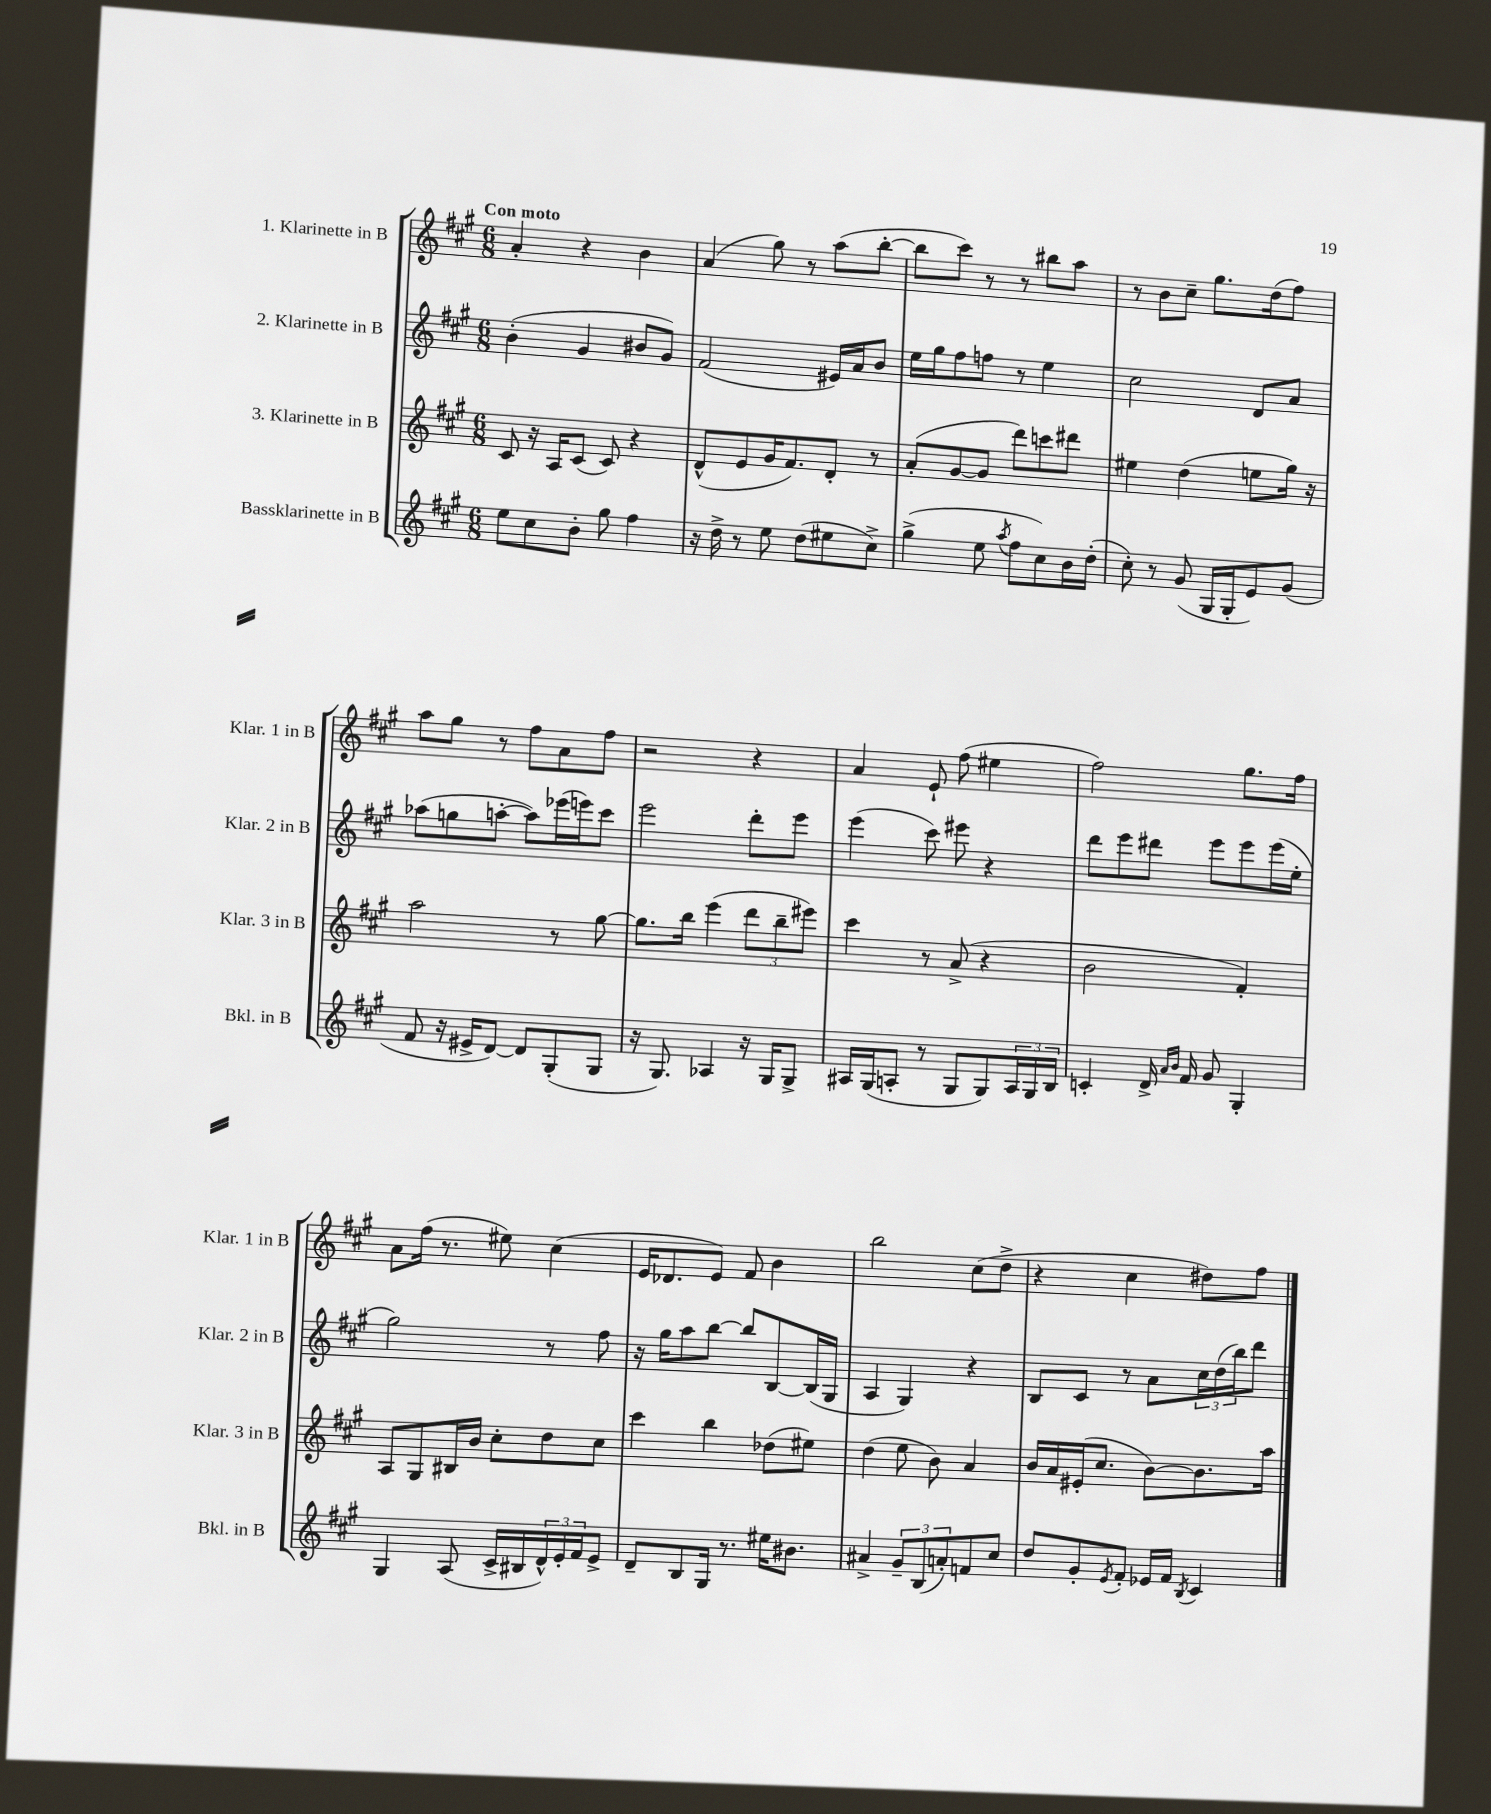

**kern	**kern	**kern	**kern
*part4	*part3	*part2	*part1
*staff4	*staff3	*staff2	*staff1
*I"Bassklarinette in B	*I"3. Klarinette in B	*I"2. Klarinette in B	*I"1. Klarinette in B
*I'Bkl. in B	*I'Klar. 3 in B	*I'Klar. 2 in B	*I'Klar. 1 in B
*clefG2	*clefG2	*clefG2	*clefG2
*k[f#c#g#]	*k[f#c#g#]	*k[f#c#g#]	*k[f#c#g#]
*M6/8	*M6/8	*M6/8	*M6/8
=1	=1	=1	=1
!	!	!	!LO:TX:a:B:t=Con moto
8ee\L	8c#/	(4b'\	4a'/
8cc#\	16r	.	.
.	16A/KL	.	.
8b'\J	(8c#/J	4g#/	4r
8gg#\	8c#/)	.	.
4ff#\	4r	8b#X/L	4b\
.	.	8g#/J)	.
=2	=2	=2	=2
16r	(8d^^/L	(2f#/	(4a/
16dd^\	.	.	.
8r	8e/	.	.
8ee\	16g#/K	.	8gg#\)
.	8.f#/)	.	.
(8dd\L	.	.	8r
8ee#X\	8d'/J	16e#X/LL)	(8aa\L
.	.	16a/J	.
8cc#^\J)	8r	8b/J	[8bb'\J
=3	=3	=3	=3
(4gg#^\	(8a'/L	16ee\LL	8bb\L]
.	.	16gg#\J	.
.	[8g#/	8ff#\	8ccc#\J)
8ee\	8g#/J]	8ffn\J	8r
8qaa/	.	.	.
8ff#\L	8ddd\L)	8r	8r
8cc#\)	8cccn\	4ee\	8bb#X\L
16b\L	8ddd#X\J	.	8aa\J
(16dd'\JJ	.	.	.
=4	=4	=4	=4
8cc#'\)	4ee#X\	2cc#\	8r
8r	.	.	8b\L
(8g#/	(4dd\	.	8cc#~\J
16G#/LL	.	.	8.gg#\L
16G#'/J	.	.	.
8e/)	8een\L	8d/L	.
.	.	.	(16dd\k
(8g#/J	16gg#\Jk)	8a/J	8ff#\J)
.	16r	.	.
!!LO:LB:g=z
=5	=5	=5	=5
8f#/	2aa\	(8aa-X\L	8aa\L
16r	.	8ggn\	8gg#\J
16e#X^/KL	.	.	.
[8d/J)	.	[8aan'\J	8r
8d/L]	.	8aa\L])	8ff#\L
(8G#'/	8r	(16eee-X\L	8a\
.	.	16eeen\J)	.
8G#/J	[8gg#\	8ccc#\J	8ff#\J
=6	=6	=6	=6
16r	8.gg#\L]	2eee\	2r
8.G#/)	.	.	.
.	16bb\Jk	.	.
4A-X/	(4eee\	.	.
16r	12ddd\L	8ddd'\L	4r
16G#/KL	.	.	.
.	12bb~\	.	.
8G#^/J	.	8eee\J	.
.	12eee#X\J)	.	.
=7	=7	=7	=7
16A#X/LL	4ccc#\	(4eee\	4a/
(16G#/J	.	.	.
8An'/J	.	.	.
8r	8r	8ccc#\)	8e`/
8G#/L	(8a^/	8eee#X\	(8ff#\
8G#/)	4r	4r	4ee#X\
24A/L	.	.	.
24G#/	.	.	.
24B/JJ	.	.	.
=8	=8	=8	=8
4cn'/	2b\	8ddd\L	2ff#\)
.	.	8eee\	.
16d^/	.	8ddd#X\J	.
16qqa/LL	.	.	.
16qqb/JJ	.	.	.
16f#/	.	.	.
8g#/	.	8eee\L	.
4G#'/	4f#'/)	8eee\	8.gg#\L
.	.	(16eee\L	.
.	.	16ee'\JJ	16ff#\Jk
!!LO:LB:g=z
=9	=9	=9	=9
4G#/	8A/L	2gg#\)	8a\L
.	8G#/	.	(16ff#\Jk
.	.	.	8.r
(8A/	16B#X/L	.	.
.	16b/JJ	.	.
16c#^/LL	8cc#'\L	.	8ee#X\)
16B#X/	.	.	.
24d^^/)	8dd\	8r	(4cc#\
24e'/	.	.	.
24f#/J	.	.	.
8e^/J	8cc#\J	8ff#\	.
=10	=10	=10	=10
8d~/L	4ccc#\	16r	16e/KL
.	.	16gg#\KL	8.d-X/
8B/	.	8aa\	.
16G#/Jk	4bb\	[8bb\J	8e/J)
8.r	.	.	.
.	.	8bb/L]	8f#/
16ee#X\KL	(8dd-X\L	[8B/	4b\
8.b#X\J	.	.	.
.	8ee#X\J)	(16B/L]	.
.	.	16G#/JJ	.
=11	=11	=11	=11
4a#X^/	(4dd\	4A/	2bb\
12g#~/L	8ee\	4G#/)	.
(12B/	.	.	.
.	8b\)	.	.
12an'/)	.	.	.
8fn/	4a/	4r	(8cc#\L
8cc#/J	.	.	8dd^\J
=12	=12	=12	=12
8dd/L	16b/LL	8B/L	4r
.	16a/	.	.
8g#'/	(16e#X'/J	8c#/J	.
.	8.cc#/J	.	.
8qe/	.	.	.
8f#'/J	.	8r	4cc#\
16e-X/LL	[8b\L)	8a\L	.
16f#/JJ	.	.	.
8qB/	.	.	.
4c#/	8.b\]	24cc#\L	8dd#X\L)
.	.	(24dd\	.
.	.	24bb\J)	.
.	.	8ddd\J	8ff#\J
.	16aa\Jk	.	.
==	==	==	==
*-	*-	*-	*-
